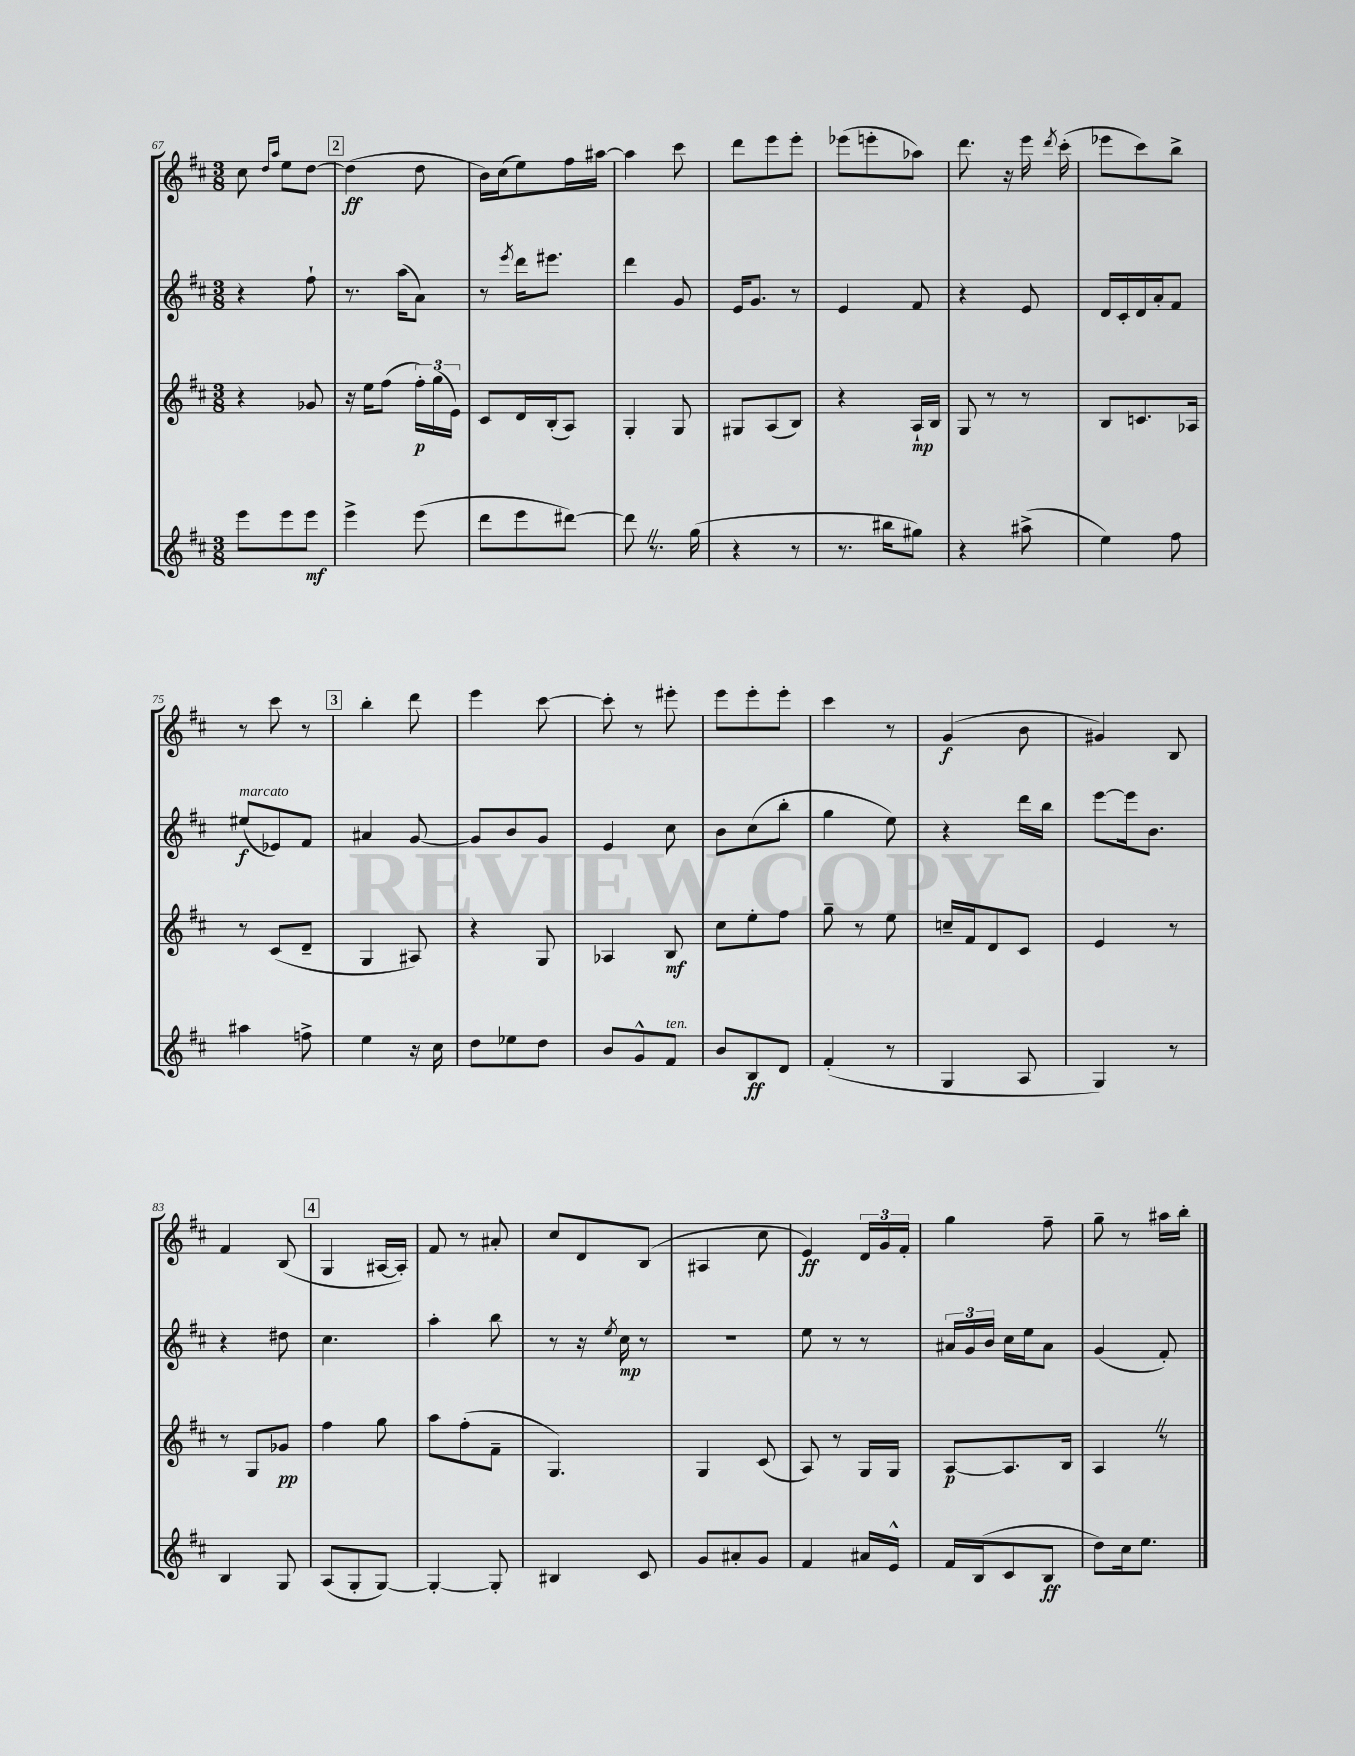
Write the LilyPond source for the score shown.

<<
\new StaffGroup <<
\new Staff = "s0" {
    \clef treble \key d \major \numericTimeSignature \time 3/8
    \autoBeamOff cis''8 \grace { d''16[ a''16] } e''8[ d''8]~ |
    \mark \markup { \box "2" } d''4\ff( d''8 |
    b'16[) cis''16( e''8) fis''16 ais''16]~ |
    ais''4 cis'''8 |
    d'''8[ e'''8 e'''8]-. |
    ees'''8[( e'''8-. aes''8]) |
    d'''8. r16 e'''16 \acciaccatura { d'''8 } cis'''16-.( |
    ees'''8[ cis'''8) b''8]-> |
    r8 cis'''8 r8 |
    \mark \markup { \box "3" } b''4-. d'''8 |
    e'''4 cis'''8~ |
    cis'''8-. r8 eis'''8-. |
    e'''8[ e'''8-. e'''8]-. |
    cis'''4 r8 |
    g'4\f( b'8 |
    gis'4) b8 |
    fis'4 b8( |
    \mark \markup { \box "4" } g4 ais16[~ ais16]-.) |
    fis'8 r8 ais'8-. |
    cis''8[ d'8 b8]( |
    ais4 cis''8 |
    e'4\ff) \tuplet 3/2 { d'16[ g'16 fis'16]-. } |
    g''4 fis''8-- |
    g''8-- r8 ais''16[ b''16]-. \bar "|." |
}
\new Staff = "s1" {
    \clef treble \key d \major \numericTimeSignature \time 3/8
    \autoBeamOff r4 fis''8-! |
    \mark \markup { \box "2" } r8. a''16[( a'8]) |
    r8 \acciaccatura { e'''8 } d'''16[ eis'''8.] |
    d'''4 g'8 |
    e'16[ g'8.] r8 |
    e'4 fis'8 |
    r4 e'8 |
    d'16[ cis'16-. d'16 a'16-. fis'8] |
    eis''8[\f^\markup { \italic "marcato" }( ees'8) fis'8] |
    \mark \markup { \box "3" } ais'4 g'8~ |
    g'8[ b'8 g'8] |
    e'4 cis''8 |
    b'8[ cis''8( b''8]-. |
    g''4 e''8) |
    r4 d'''16[ b''16] |
    e'''8[~ e'''16 b'8.] |
    r4 dis''8 |
    \mark \markup { \box "4" } cis''4. |
    a''4-. b''8 |
    r8 r16 \acciaccatura { e''8 } cis''16\mp r8 |
    R4. |
    e''8 r8 r8 |
    \tuplet 3/2 { ais'16[ g'16 b'16] } cis''16[ e''16 ais'8] |
    g'4( fis'8-.) \bar "|." |
}
\new Staff = "s2" {
    \clef treble \key d \major \numericTimeSignature \time 3/8
    \autoBeamOff r4 ges'8 |
    \mark \markup { \box "2" } r16 e''16[ fis''8]( \tuplet 3/2 { fis''16[-.\p) g''16( e'16]) } |
    cis'8[ d'16 b16-.( a8]) |
    g4-. g8 |
    gis8[ a8( b8]) |
    r4 a16[-!\mp b16] |
    g8 r8 r8 |
    b8[ c'8. aes16] |
    r8 cis'8[( d'8]-- |
    \mark \markup { \box "3" } g4 ais8) |
    r4 g8 |
    aes4 b8\mf |
    cis''8[ e''8-. fis''8] |
    g''8-- r8 e''8 |
    c''16[-- fis'16 d'8 cis'8] |
    e'4 r8 |
    r8 g8[ ges'8]\pp |
    \mark \markup { \box "4" } fis''4 g''8 |
    a''8[ fis''8-.( fis'8]-- |
    g4.) |
    g4 cis'8( |
    a8) r8 g16[ g16] |
    a8[~\p a8. b16] |
    a4 \once \override BreathingSign.text = \markup { \musicglyph "scripts.caesura.straight" } \breathe r8 \bar "|." |
}
\new Staff = "s3" {
    \clef treble \key d \major \numericTimeSignature \time 3/8
    \autoBeamOff e'''8[ e'''8 e'''8]\mf |
    \mark \markup { \box "2" } e'''4-> e'''8( |
    d'''8[ e'''8 dis'''8]~) |
    dis'''8 \once \override BreathingSign.text = \markup { \musicglyph "scripts.caesura.straight" } \breathe r8. g''16( |
    r4 r8 |
    r8. bis''16[ gis''8]) |
    r4 ais''8->( |
    e''4) fis''8 |
    ais''4 f''8-> |
    \mark \markup { \box "3" } e''4 r16 cis''16 |
    d''8[ ees''8 d''8] |
    b'8[ g'8-^ fis'8]^\markup { \italic "ten." } |
    b'8[ b8\ff d'8] |
    fis'4-.( r8 |
    g4 a8 |
    g4) r8 |
    b4 g8 |
    \mark \markup { \box "4" } a8[( g8-. g8]~) |
    g4~-. g8-. |
    bis4 cis'8 |
    g'8[ ais'8-. g'8] |
    fis'4 ais'16[ e'16]-^ |
    fis'16[ b16( cis'8 b8]\ff |
    d''8[) cis''16 e''8.] \bar "|." |
}
>>
>>
\layout { \context { \Score currentBarNumber = #67 } }
